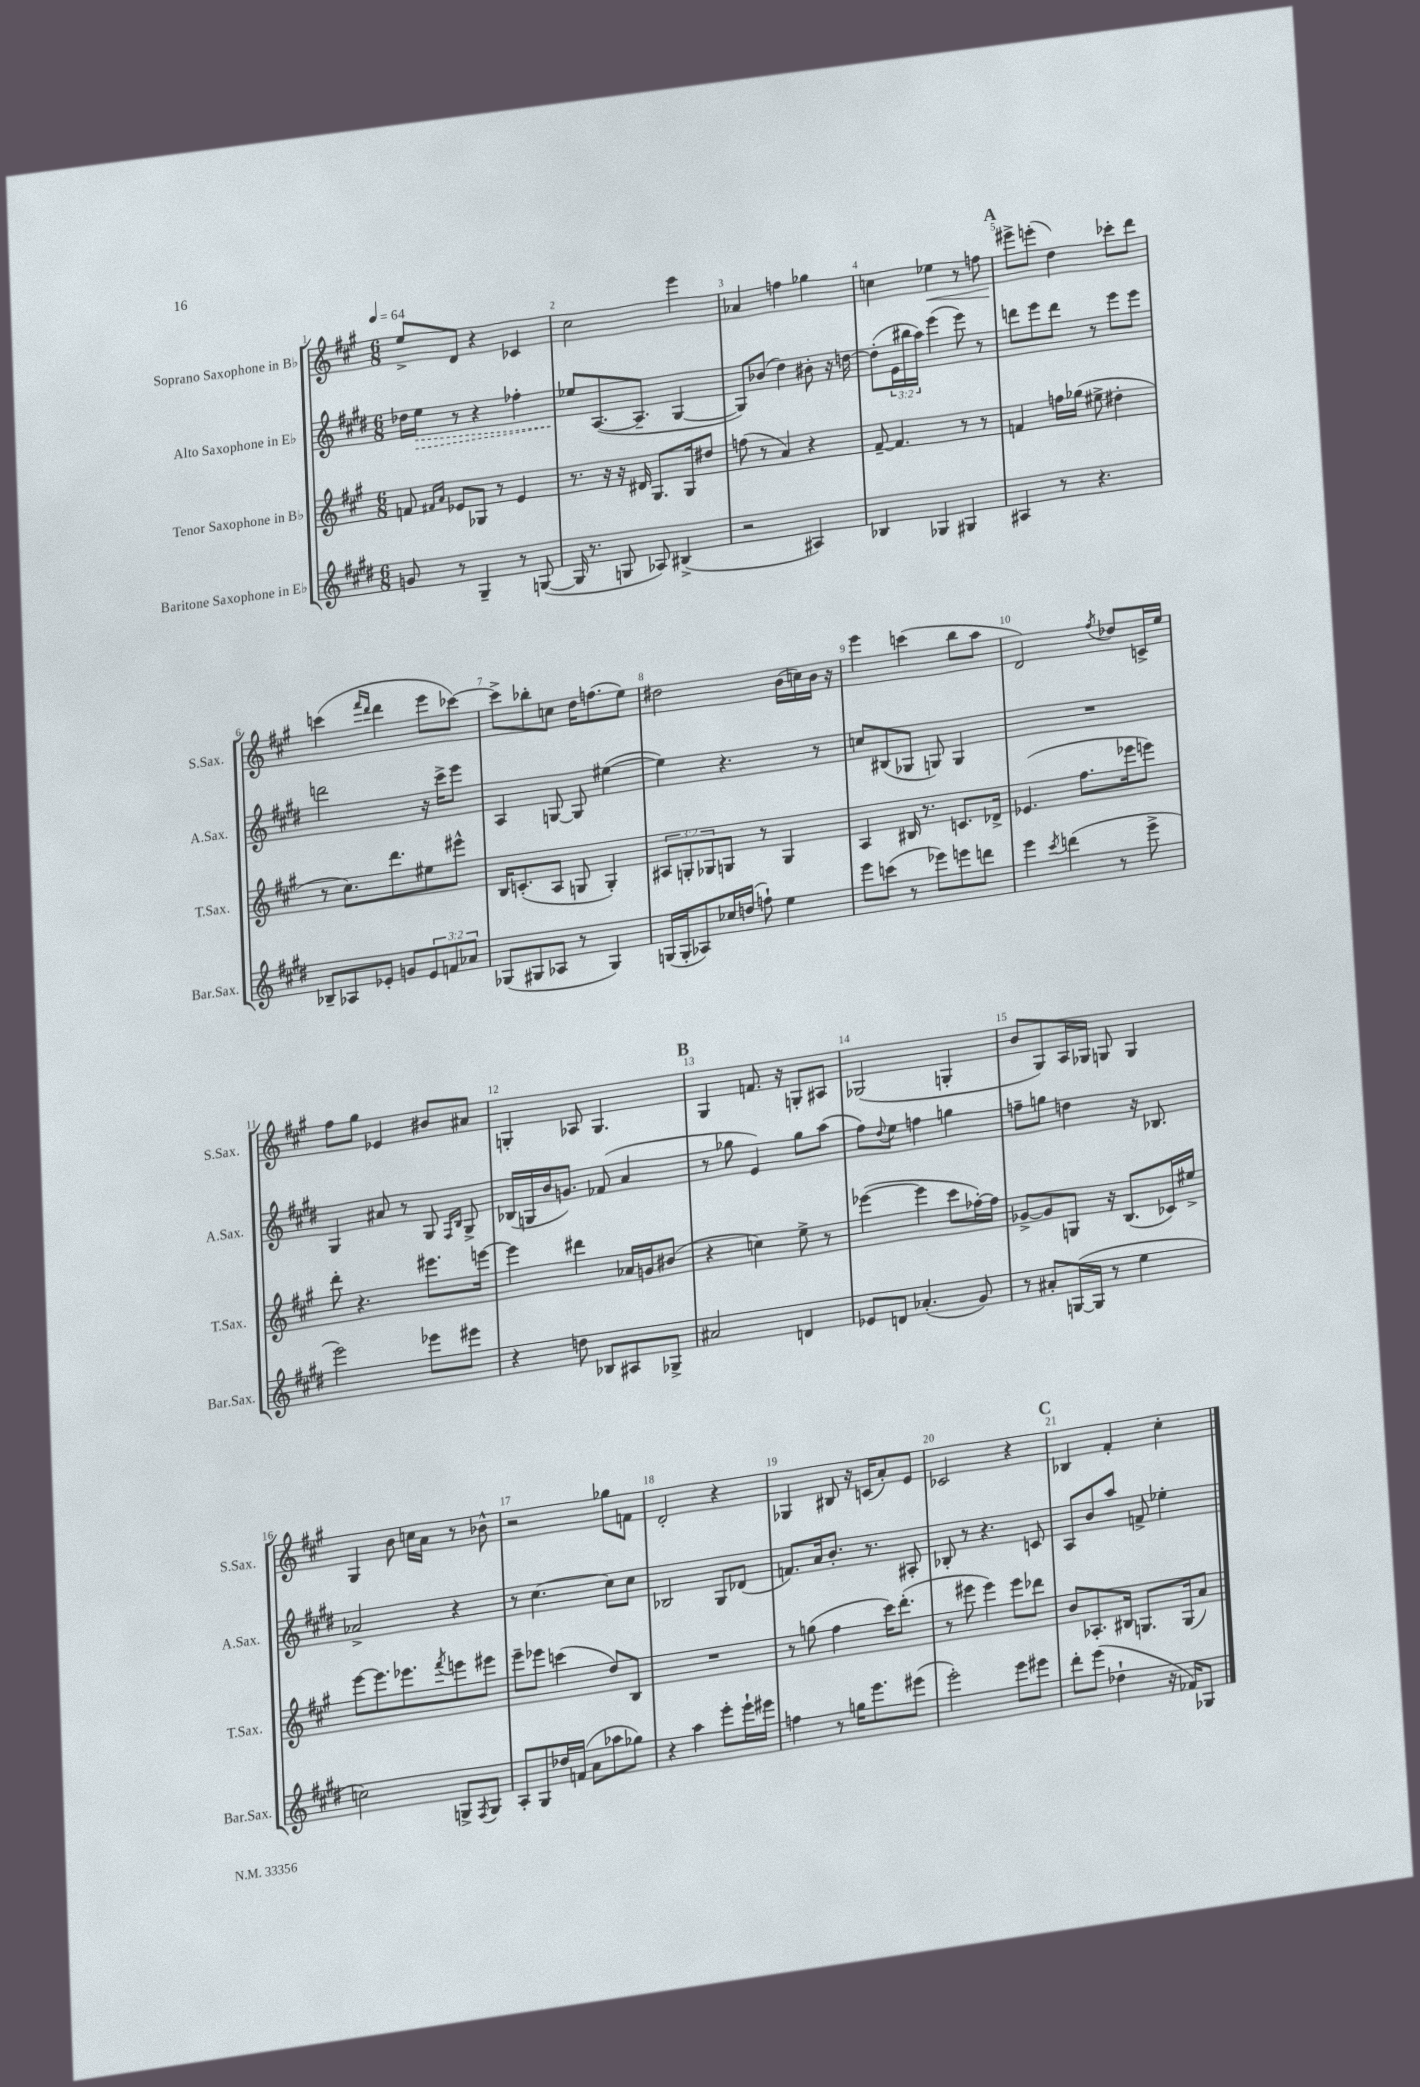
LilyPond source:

<<
\new StaffGroup <<
\new Staff = "s0" \with { instrumentName = "Soprano Saxophone in Bb" shortInstrumentName = "S.Sax." } {
    \clef treble \key a \major \numericTimeSignature \time 6/8 \tempo 4 = 64
    e''8-> d'8 r4 ces'4 |
    cis''2 e'''4 |
    aes'4 f''4 ges''4 |
    c''4 ees''4\< r8 f''8 |
    \mark \markup { \bold "A" } eis'''8->\! e'''8-.( d''4) ces'''8-. d'''8 |
    c'''4( \grace { fis'''16 d'''16 } d'''4 e'''8 ces'''8~) |
    ces'''8-> bes''8-. c''8 d''16 f''8.( e''8) |
    dis''2 b'16( c''16) b'16 r16 |
    e'''4 c'''4( b''8 a''8 |
    d'2) \acciaccatura { fis''8 } des''8 c'16-> e''16 |
    fis''8 gis''8 ees'4 bis'8 ais'8 |
    g4-. aes8 g4. |
    \mark \markup { \bold "B" } gis4 f'8. r16 g8-. ais8 |
    ges2( g4-. |
    b'8 gis8) a16 ges16 g8 g4 |
    gis4 b'8 c''16 a'16 r8 bes'8-^ |
    r2 ges''8 f'8 |
    d'2-. r4 |
    ges4 bis8 r16 c'16( a'8-.) e'8 |
    ces'2 r4 |
    \mark \markup { \bold "C" } bes4 fis'4-. cis''4-. \bar "|." |
}
\new Staff = "s1" \with { instrumentName = "Alto Saxophone in Eb" shortInstrumentName = "A.Sax." } {
    \clef treble \key e \major \numericTimeSignature \time 6/8 \override Staff.TupletNumber.text = #tuplet-number::calc-fraction-text
    des''16 \once \override Hairpin.style = #'dashed-line e''16\> r8 r4 fes''4-. |
    ees''8\! a8.~( a8.-- gis4~ |
    gis8) bes'8( dis''4) bis'8-. r16 d''16~ |
    d''8-.( \tuplet 3/2 { e'16 bis''16 a''16) } e'''4( e'''8) r8 |
    \mark \markup { \bold "A" } d'''8 e'''8 d'''8 r8 e'''8 e'''8 |
    d'''2 r16 cis'''16-> e'''8 |
    a4 g8~ g8 eis''4~( |
    eis''4) r4. r8 |
    c''8 bis8( ges8 g8) g4 |
    R2. |
    gis4 ais'8 r8 gis8 \grace { fis16 b16 } gis8-> |
    bes16( g16 b'16 g'8.) fes'8( a'4 |
    \mark \markup { \bold "B" } r8 ges''8 e'4) ges''8 a''8( |
    fis''8) \appoggiatura { dis''8 } e''8 f''4 g''4 |
    f''8-- g''8 d''4 r16 bes8. |
    aes'2-> r4 |
    r8 cis''4.~ cis''8 cis''8 |
    bes2 gis8 des'8( |
    f'8.) a'16 b'8.-. r8. ais8-. |
    bes8-. r8 r4. c'8 |
    \mark \markup { \bold "C" } a8 b'8 a''8 f'8-> ees''4-. \bar "|." |
}
\new Staff = "s2" \with { instrumentName = "Tenor Saxophone in Bb" shortInstrumentName = "T.Sax." } {
    \clef treble \key a \major \numericTimeSignature \time 6/8 \override Staff.TupletNumber.text = #tuplet-number::calc-fraction-text
    f'8 \grace { fis'16 a'16 } ees'8 ges8 r8 ees'4 |
    r8. r16 r16 dis'16 gis8. gis16 dis''8 |
    f''8( r8 a'4) r4 |
    fis'8~-- fis'4. r8 r8 |
    \mark \markup { \bold "A" } f'4 f''16 ges''16( eis''8-> dis''4-. |
    r8 cis''8.) d'''8. eis''8 eis'''8-^ |
    b16 c'8.-.( a8 g8 g4-.) |
    \tuplet 3/2 { ais8 g8-. ges8 } g8 r8 g4 |
    a4 bis16 r8. c'8. des'16-> |
    ees'4.( fis''8. ees'''16 e'''8) |
    d'''8-. r4. eis'''8. e'''16~ |
    e'''4 dis'''4 aes'16 g'16 bis'8( |
    \mark \markup { \bold "B" } r4 c''4) e''8-> r8 |
    ees'''4~( ees'''4 cis'''8 fes''16~-.) fes''16 |
    ges'8~-> ges'8 g8 r16 b8.( ces'16) eis''16-> |
    e'''8~ e'''8. ees'''8. \acciaccatura { fis'''8 } e'''8 eis'''8 |
    e'''8-- ees'''8 c'''4( d''8) b8 |
    R2. |
    r8 g''8( fis''4 cis'''16) d'''8.-.( |
    r8 eis'''8 eis'''4) eis'''8 des'''8 |
    \mark \markup { \bold "C" } b'8 aes8.-. bis16 g8. g16( a'8) \bar "|." |
}
\new Staff = "s3" \with { instrumentName = "Baritone Saxophone in Eb" shortInstrumentName = "Bar.Sax." } {
    \clef treble \key e \major \numericTimeSignature \time 6/8 \override Staff.TupletNumber.text = #tuplet-number::calc-fraction-text
    g'8 r8 gis4-- r8 g8~( |
    g16 r8. g8 aes8) bis4->( |
    r2 ais4) |
    bes4 ges4 gis4 |
    \mark \markup { \bold "A" } ais4 r8 r4. |
    bes8-- aes8 ees'8-. g'8 \tuplet 3/2 { ees'8 f'8 aes'8 } |
    ges8( gis8 aes8 r8 gis4) |
    g16( g16-. aes8) ces''16 d''16( f''8-!) e''4 |
    e'''8 c'''8( r8 ees'''8) e'''8 d'''8 |
    e'''4 \acciaccatura { cis'''8 } d'''4( r8 e'''8-> |
    e'''2) ees'''8 eis'''8 |
    r4 d''8 bes8 ais8 ges8-> |
    \mark \markup { \bold "B" } ais'2 d'4 |
    ees'8 d'8 aes'4.-.( gis'8) |
    r8 ais'8-. g16~( g16 r8 e''4 |
    c''2) g8-> \acciaccatura { fis8 } g8 |
    a8-. gis8 des''16 f'16( a'8 aes''8 ges''8) |
    r4 a''4 e'''8-. e'''16-! eis'''16 |
    f''4 r8 g''16 e'''8. eis'''8( |
    e'''2-.) e'''8 eis'''8 |
    \mark \markup { \bold "C" } dis'''8-. e'''8( des''4-! r16 fes'16) ges8 \bar "|." |
}
>>
>>
\layout { \context { \Score \override BarNumber.break-visibility = ##(#f #t #t) barNumberVisibility = #all-bar-numbers-visible } }
